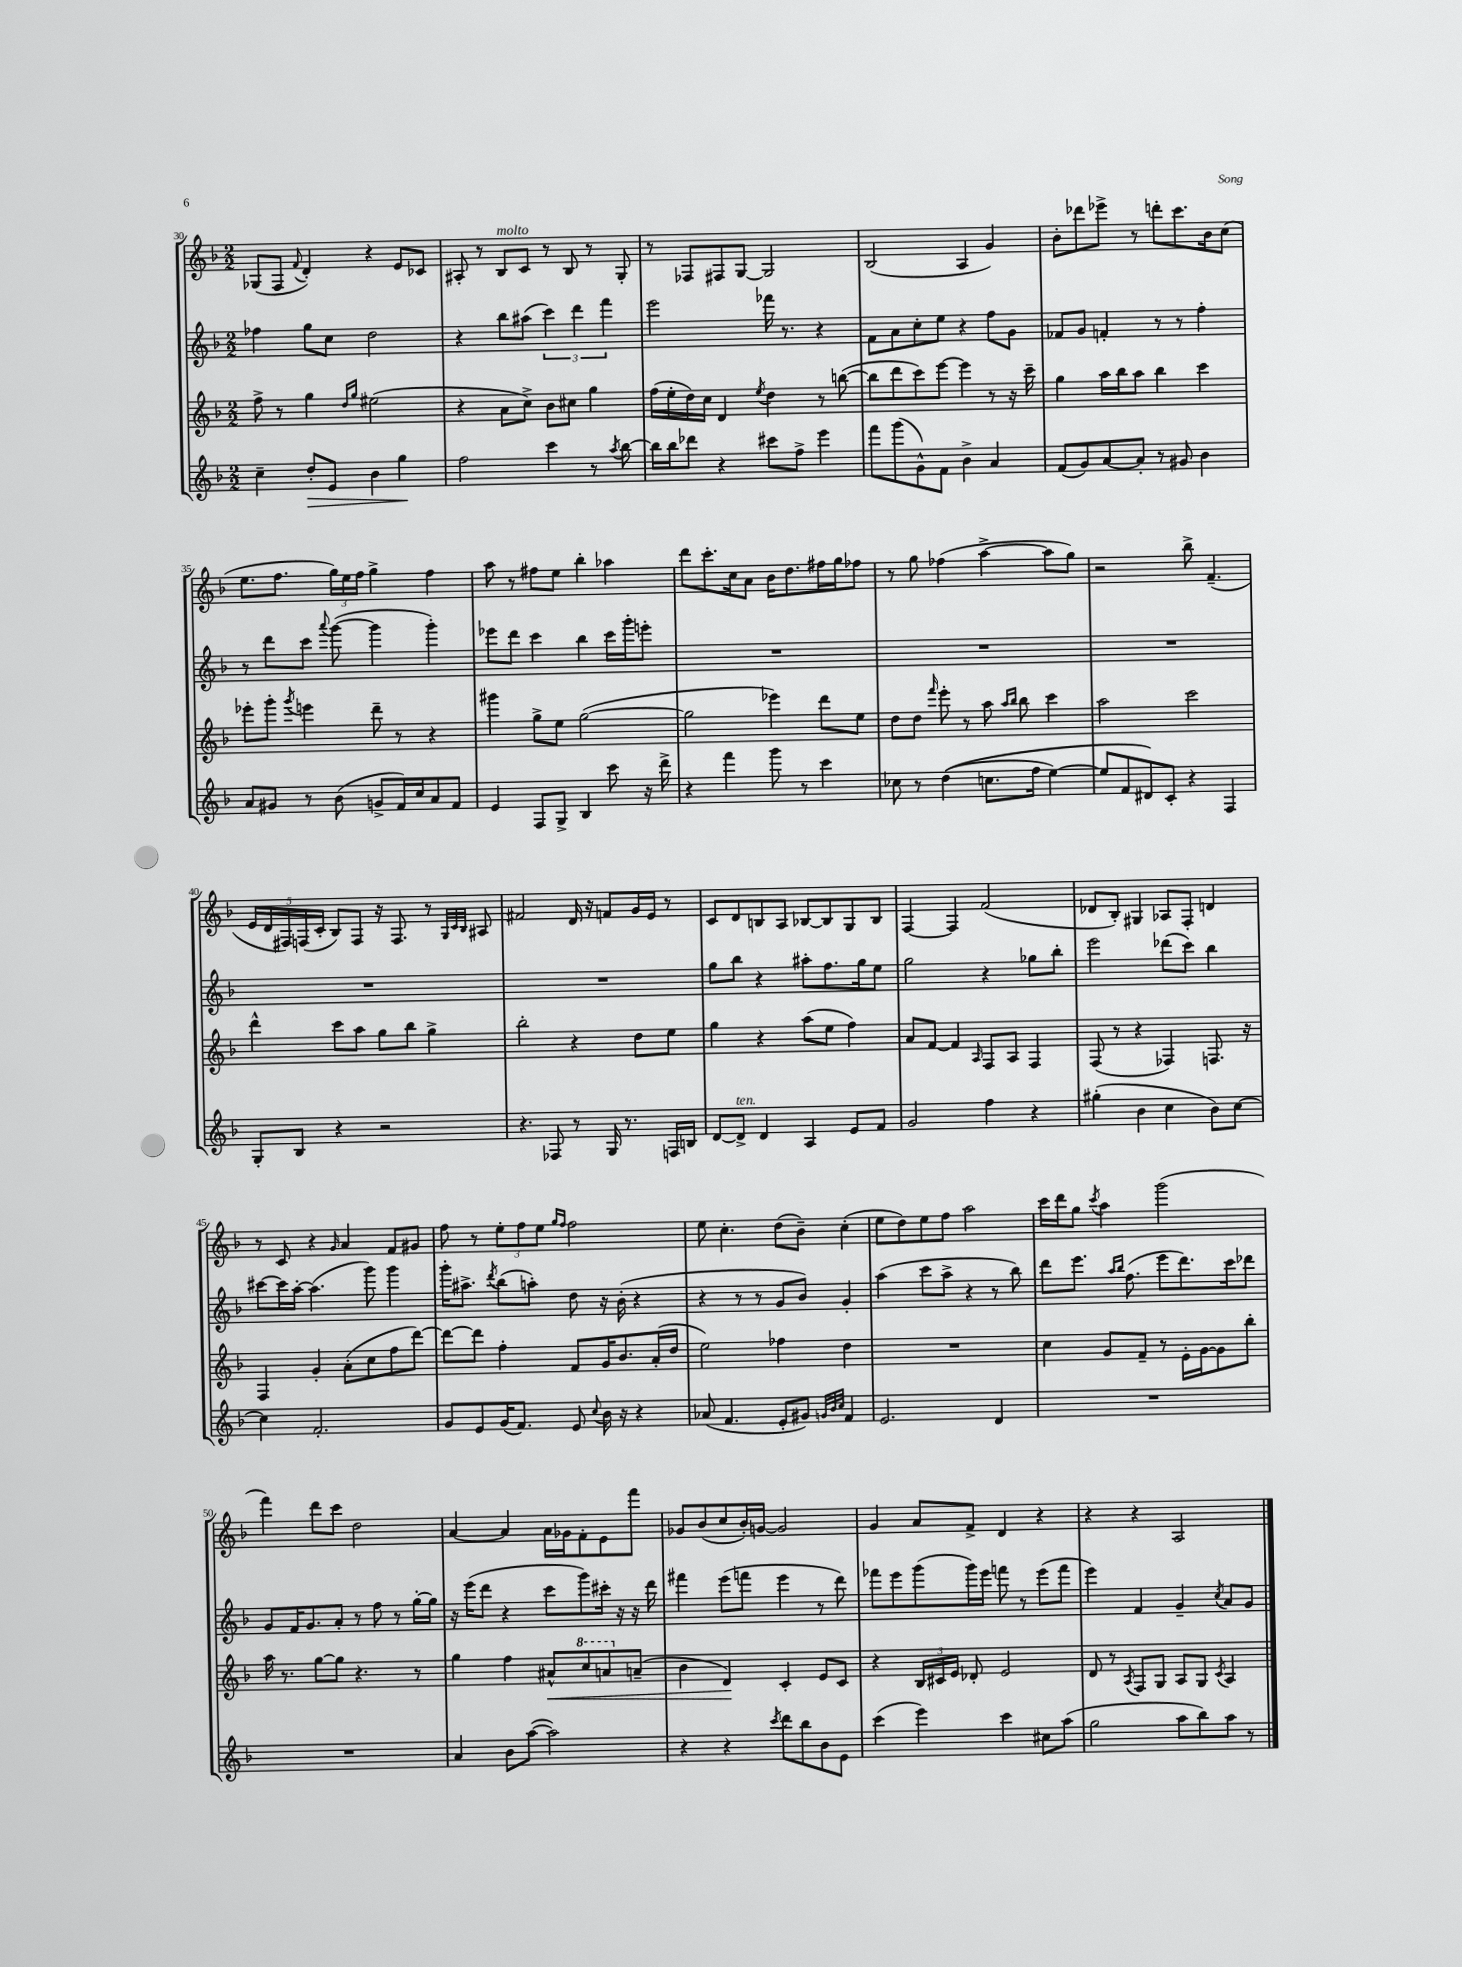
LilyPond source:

<<
\new StaffGroup <<
\new Staff = "s0" {
    \clef treble \key f \major \numericTimeSignature \time 2/2
    \autoBeamOff ges8[( f8] \appoggiatura { f'8 } d'4-.) r4 e'8[ ces'8] |
    ais8-. r8 bes8[^\markup { \italic "molto" } c'8] r8 bes8 r8 g8-. |
    r8 fes8[ fis8 g8]~ g2 |
    bes2( a4 g'4) |
    bes'8[-. des'''8 ees'''8]-> r8 d'''8[-. c'''8. bes'16 c''8]( |
    e''8.[ f''8.] \tuplet 3/2 { g''16[) e''16 f''16] } g''4-> f''4 |
    a''8 r8 fis''8[ e''8] bes''4-. aes''4 |
    d'''8[ c'''8.-. c''16 a'8] bes'16[ d''8. fis''16 g''16 fes''8] |
    r8 g''8 fes''4( a''4~-> a''8[ g''8]) |
    r2 bes''8-> f'4.--( |
    \tuplet 5/4 { e'16[ d'16 fis16) f16( c'16]-. } bes8[) f8] r16 f8. r8 \grace { g32[ c'32 bes32] } ais8 |
    fis'2 d'16 r16 f'8[ g'16 e'16] r8 |
    c'8[ d'8 b8 a8] bes8[~ bes8 g8 bes8] |
    f4~ f4 f'2( |
    des'8[ bes8]-.) gis4 aes8[ f8]-. d'4 |
    r8 c'8 r4 \grace { g'16 } a'4 f'8[ gis'8] |
    f''8 r8 \tuplet 3/2 { e''8[-. f''8 e''8] } \grace { g''16[ f''16] } f''2 |
    e''8 c''4.-. d''8[( bes'8]--) c''4-.( |
    e''8[ d''8) e''8 f''8] a''2 |
    c'''16[ d'''16 g''8] \acciaccatura { c'''8 } a''4 g'''2( |
    f'''4) d'''8[ c'''8] d''2 |
    a'4~ a'4 a'16[ ges'16 f'8-. e'8 f'''8] |
    ges'8[ bes'8( c''8 bes'16-.) g'16]~ g'2 |
    g'4 a'8[ f'8]-> d'4 r4 |
    r4 r4 a2 \bar "|." |
}
\new Staff = "s1" {
    \clef treble \key f \major \numericTimeSignature \time 2/2
    \autoBeamOff fes''4 g''8[ c''8] d''2 |
    r4 bes''8[ ais''8]( \tuplet 3/2 { c'''4) d'''4 f'''4 } |
    e'''2 fes'''16 r8. r4 |
    f'8[ a'8 c''8-. e''8] r4 f''8[ g'8] |
    fes'8[ g'8] f'4-. r8 r8 f''4-. |
    r8 d'''8[ c'''8] \appoggiatura { a'''8 } g'''8~( g'''4 g'''4-.) |
    ees'''8[ d'''8] c'''4 bes''4 c'''16[ g'''16-. e'''8]-. |
    R1 |
    R1 |
    R1 |
    R1 |
    R1 |
    g''8[ bes''8] r4 ais''8[-. f''8. g''16 e''8] |
    g''2 r4 ges''8[ bes''8]-. |
    e'''2 des'''8[( c'''8]) bes''4 |
    cis'''8[~ cis'''16 a''16]~-. a''4.( g'''8) g'''4 |
    g'''16[-. ais''8.]-> \acciaccatura { d'''8 } bes''8[( a''8]-.) d''8 r16 bes'16-.( r4 |
    r4 r8 r8 g'8[ bes'8]) g'4-. |
    a''4( c'''8[ a''8]-> r4 r8 bes''8) |
    d'''8[ e'''8.] \grace { a''16[ bes''16] } f''8.( e'''8[ d'''8.) c'''16 des'''8] |
    g'8[ f'16 g'8. a'8]-. r8 f''8 r8 g''16[~-. g''16] |
    r16 e'''16[( d'''8] r4 c'''8[ g'''8) cis'''16]-. r16 r16 d'''16 |
    fis'''4 e'''8[( f'''8] e'''4 r8 d'''8) |
    fes'''8[ e'''8 g'''8( g'''16) e'''16] f'''8 r8 e'''8[( f'''8] |
    e'''4) f'4 g'4-- \acciaccatura { c''8 } a'8[ g'8] \bar "|." |
}
\new Staff = "s2" {
    \clef treble \key f \major \numericTimeSignature \time 2/2
    \autoBeamOff f''8-> r8 g''4 \grace { d''16[ g''16] } eis''2( |
    r4 a'8[ c''8]->) bes'8[ cis''8] g''4 |
    f''16[( e''16-. d''16) c''16] d'4 \acciaccatura { e''8 } d''4 r8 b''8~( |
    b''8[ d'''8 c'''8) e'''8]~ e'''4 r8 r16 c'''16-- |
    g''4 a''16[ bes''16 a''8] bes''4 c'''4 |
    ees'''8[-. g'''8]-. \acciaccatura { g'''8 } e'''4 d'''8-- r8 r4 |
    gis'''4 g''8[-> e''8] g''2~( |
    g''2 ees'''4) d'''8[ e''8] |
    d''8[ d''8] \grace { f'''16 } e'''8-. r8 a''8 \grace { a''16[ bes''16] } bes''8 c'''4 |
    a''2 c'''2 |
    d'''4-^ c'''8[ a''8] g''8[ bes''8] g''4-> |
    bes''2-. r4 d''8[ e''8] |
    g''4 r4 a''8[( e''8] f''4) |
    a'8[ f'8]~ f'4 \grace { a16 } f8[ a8] f4 |
    f8( r8 r4 fes4) f8. r16 |
    f4 g'4-. a'8[-.( c''8 f''8 d'''8]~) |
    d'''8[~ d'''8] f''4-. f'8[ g'16 bes'8. a'16-.( d''16] |
    e''2) fes''4 d''4 |
    R1 |
    c''4 g'8[ f'8]-- r8 e'16[-. g'16~ g'8 bes''8]-. |
    a''16 r8. g''8[~ g''8] r4. r8 |
    g''4 f''4 ais'8[-^\< \ottava #1 c'''8 a''!8 \ottava #0 a'8]--( |
    bes'4 d'4\!) c'4-. e'8[ c'8] |
    r4 \tuplet 3/2 { bes16[ cis'16 e'16] } des'8-. e'2 |
    d'8 r8 \acciaccatura { a8 } f8[ g8] a8[ g8] \acciaccatura { c'8 } a4 \bar "|." |
}
\new Staff = "s3" {
    \clef treble \key f \major \numericTimeSignature \time 2/2
    \autoBeamOff c''4-- d''8[-.\> e'8] bes'4 g''4\! |
    f''2 c'''4 r8 \acciaccatura { a''8 } bes''8~ |
    bes''16[ bes''16 des'''8] r4 cis'''8[ f''8]-> e'''4 |
    f'''8[ g'''8( g'8-^) f'8] bes'4-> a'4 |
    f'8[( g'8) a'8~ a'8]-. r8 gis'8 bes'4 |
    a'8[ gis'8] r8 bes'8( g'8[-> f'16) c''16 a'8 f'8] |
    e'4 f8[ g8]-> bes4 c'''8 r16 d'''16-> |
    r4 f'''4 g'''8 r8 c'''4 |
    ces''8 r8 d''4(\( c''8.[ f''16] e''4~) |
    e''8[ f'8 dis'8\) c'8]-. r4 f4 |
    g8[-. bes8] r4 r2 |
    r4. fes8 r8 g16 r8. f16[ b16] |
    d'8[~ d'8]->^\markup { \italic "ten." } d'4 a4 e'8[ f'8] |
    g'2 f''4 r4 |
    gis''4-.( bes'4 c''4 bes'8[) c''8]~ |
    c''4 f'2.-. |
    g'8[ e'8 g'16( f'8.]) e'8 \appoggiatura { c''8 } bes'16 r16 r4 |
    aes'8( f'4. e'8[-. gis'8]) \grace { g'32[ bes'32 c''32] } f'4 |
    e'2. d'4 |
    R1 |
    R1 |
    a'4 bes'8[ a''8]~( a''2) |
    r4 r4 \acciaccatura { c'''8 } d'''8[ bes''8 bes'8 e'8] |
    c'''4( e'''4) c'''4 cis''8[ a''8]( |
    g''2 a''8[ bes''8) a''8] r8 \bar "|." |
}
>>
>>
\layout { \context { \Score currentBarNumber = #30 } }
